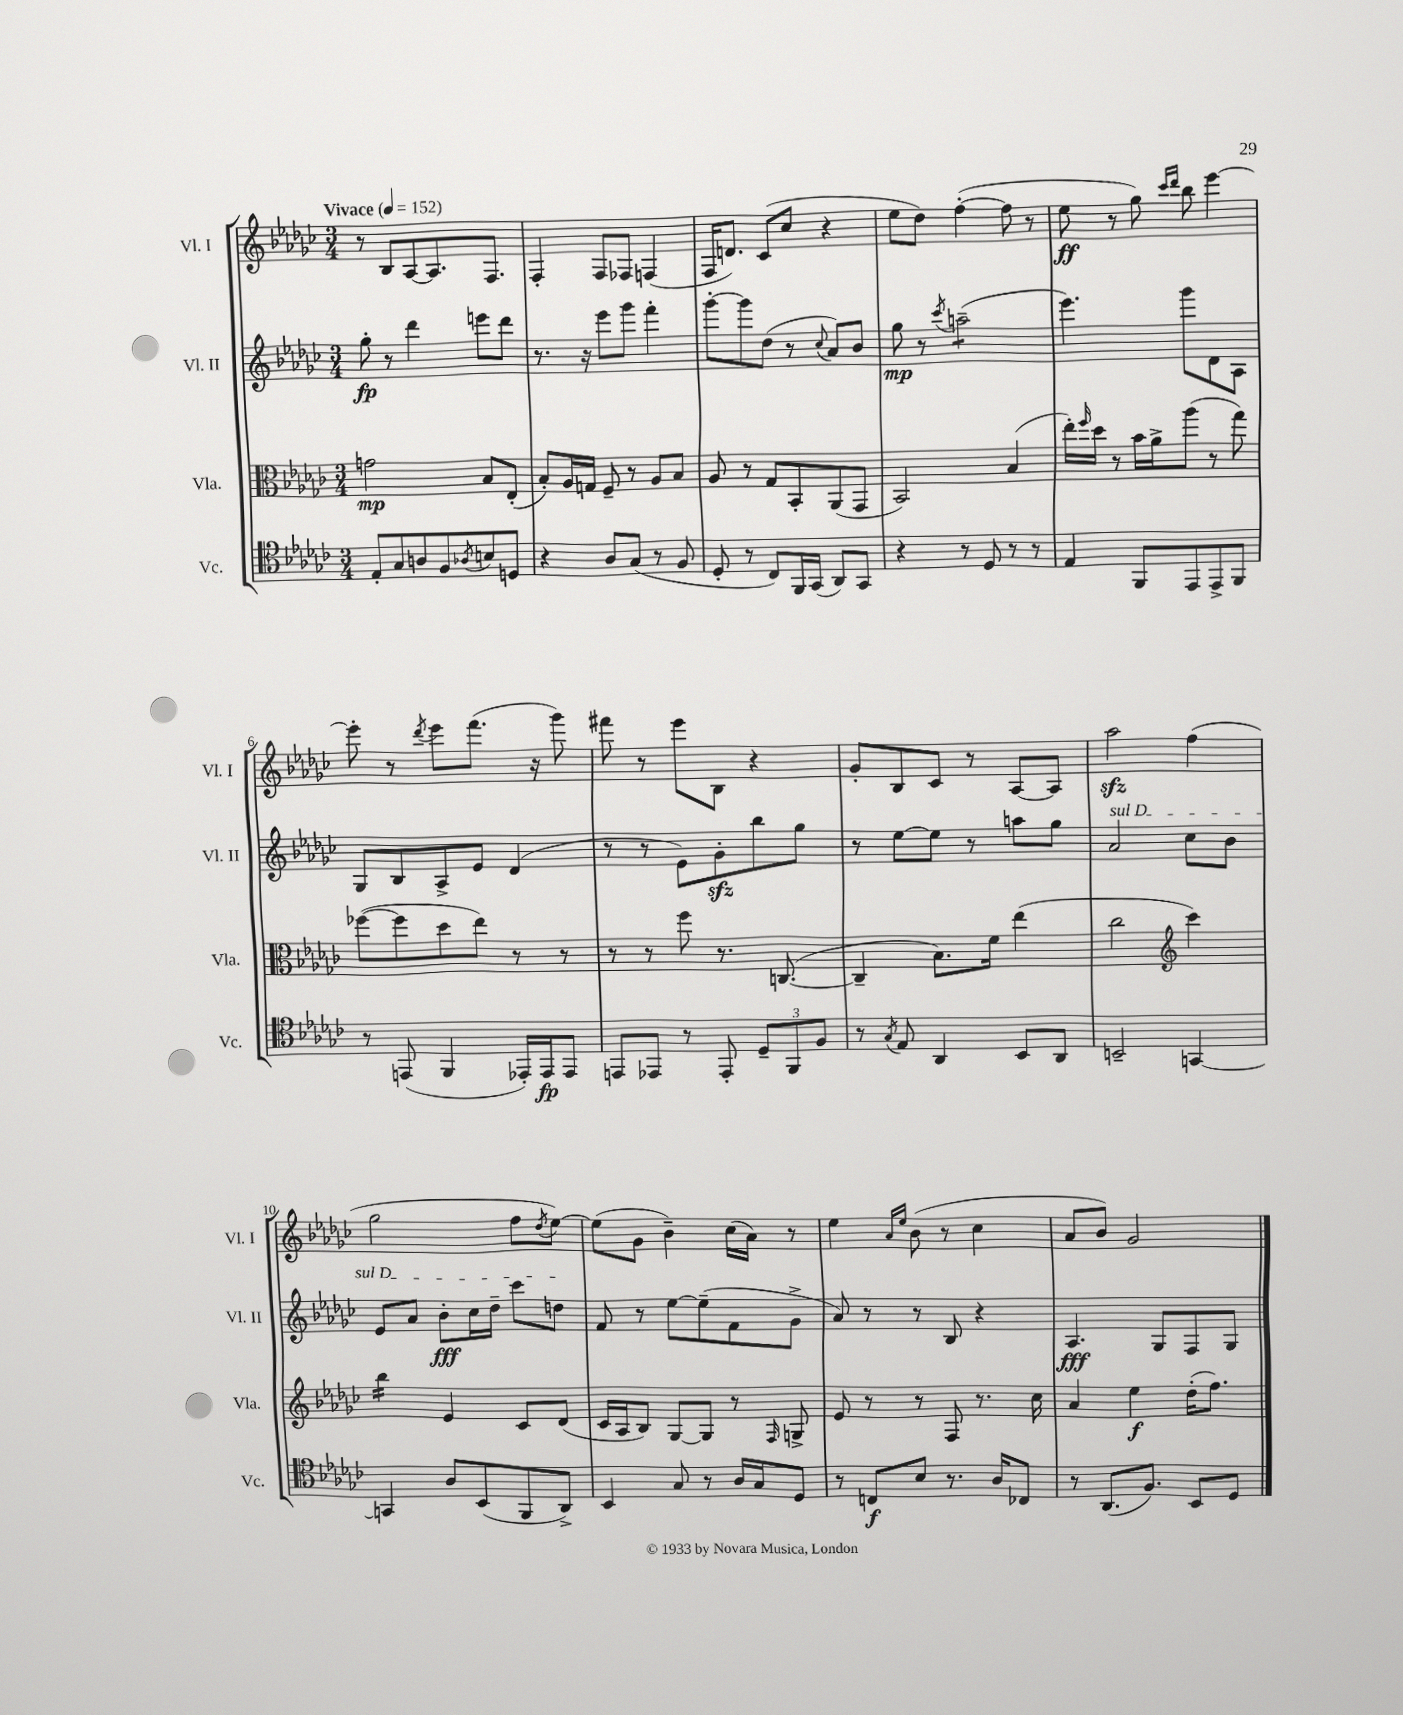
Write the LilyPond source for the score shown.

<<
\new StaffGroup <<
\new Staff = "s0" \with { instrumentName = "Vl. I" shortInstrumentName = "Vl. I" } {
    \clef treble \key ges \major \numericTimeSignature \time 3/4 \tempo "Vivace" 4 = 152
    r8 bes8 aes8~ aes8. f8. |
    f4-. f8 fes8 f4( |
    f16 d'8.) ces'8( ces''8 r4 |
    ees''8 des''8) f''4~-.( f''8 r8 |
    ees''8\ff r8 ges''8) \grace { ces'''16 des'''16 } bes''8 ees'''4~ |
    ees'''8-. r8 \acciaccatura { des'''8 } ees'''8 f'''8.( r16 ges'''8) |
    fis'''8 r8 ees'''8 bes8 r4 |
    ges'8-. bes8 ces'8 r8 aes8~ aes8 |
    aes''2\sfz f''4( |
    ges''2 f''8 \acciaccatura { des''8 } ees''8~) |
    ees''8( ges'8 bes'4--) ces''16( aes'16) r8 |
    ees''4 \grace { aes'16 ees''16 } bes'8( r8 ces''4 |
    aes'8 bes'8) ges'2 \bar "|." |
}
\new Staff = "s1" \with { instrumentName = "Vl. II" shortInstrumentName = "Vl. II" } {
    \clef treble \key ges \major \numericTimeSignature \time 3/4
    ges''8-.\fp r8 des'''4 e'''8 des'''8 |
    r8. r16 ees'''8 ges'''8 f'''4-. |
    ges'''8~-. ges'''8 des''8( r8 \appoggiatura { ces''8 } aes'8) bes'8 |
    ges''8\mp r8 \acciaccatura { ces'''8 } a''2:8--( |
    ees'''4.) ges'''8 des'8 aes8 |
    ges8 bes8 aes8-> ees'8 des'4( |
    r8 r8 ees'8) ges'8-.\sfz bes''8 ges''8 |
    r8 ees''8~ ees''8 r8 a''8 ges''8 |
    \once \override TextSpanner.bound-details.left.text = \markup { \italic "sul D" } aes'2\startTextSpan ces''8 bes'8 |
    ees'8 aes'8 bes'8-.\fff ces''16 des''16-- ces'''8 d''8\stopTextSpan |
    f'8 r8 ees''8~ ees''8--( f'8 ges'8-> |
    aes'8) r8 r8 bes8 r4 |
    aes4.\fff ges8 f8 ges8 \bar "|." |
}
\new Staff = "s2" \with { instrumentName = "Vla." shortInstrumentName = "Vla." } {
    \clef alto \key ges \major \numericTimeSignature \time 3/4
    g'2\mp bes8 ees8-.( |
    bes8-.) aes16 g16 f8-- r8 aes8 bes8 |
    aes8 r8 ges8 bes,8-. aes,8( ges,8 |
    bes,2) bes4( |
    ees''16-.) \grace { f''16 } des''16 r8 bes'16 aes'16-> aes''8( r8 ges''8) |
    fes''8~( fes''8 des''8 ees''8) r8 r8 |
    r8 r8 f''8 r8. c8.~( |
    c4-- bes8.) f'16 ees''4( |
    ces''2 \clef treble ces'''4) |
    bes''4:16 ees'4 ces'8 des'8( |
    ces'16 aes16 bes8) ges8~ ges8 r8 \grace { f16 } g8-> |
    ees'8 r8 r8 f8 r8. ces''16 |
    aes'4 ees''4\f des''16-.( f''8.) \bar "|." |
}
\new Staff = "s3" \with { instrumentName = "Vc." shortInstrumentName = "Vc." } {
    \clef tenor \key ges \major \numericTimeSignature \time 3/4
    ees8-. ges8 a8 f8 \acciaccatura { aes8 } b8 d8 |
    r4 aes8 ges8( r8 f8 |
    des8-. r8 ces8) f,16 ges,16( aes,8) ges,8 |
    r4 r8 des8 r8 r8 |
    ees4 f,8 ees,8 ees,8-> f,8 |
    r8 e,8( f,4 ees,16-.) ees,16\fp ees,8 |
    e,8 ees,8 r8 ees,8-. \tuplet 3/2 { des8-- f,8 f8 } |
    r8 \acciaccatura { ges8 } ees8 aes,4 bes,8 aes,8 |
    b,2-- g,4~ |
    g,4 aes8 bes,8( f,8 aes,8->) |
    bes,4 ges8 r8 aes16 ges16 des8 |
    r8 c8\f bes8 r8. aes16 ces8 |
    r8 aes,8.( f8.) bes,8 des8 \bar "|." |
}
>>
>>
